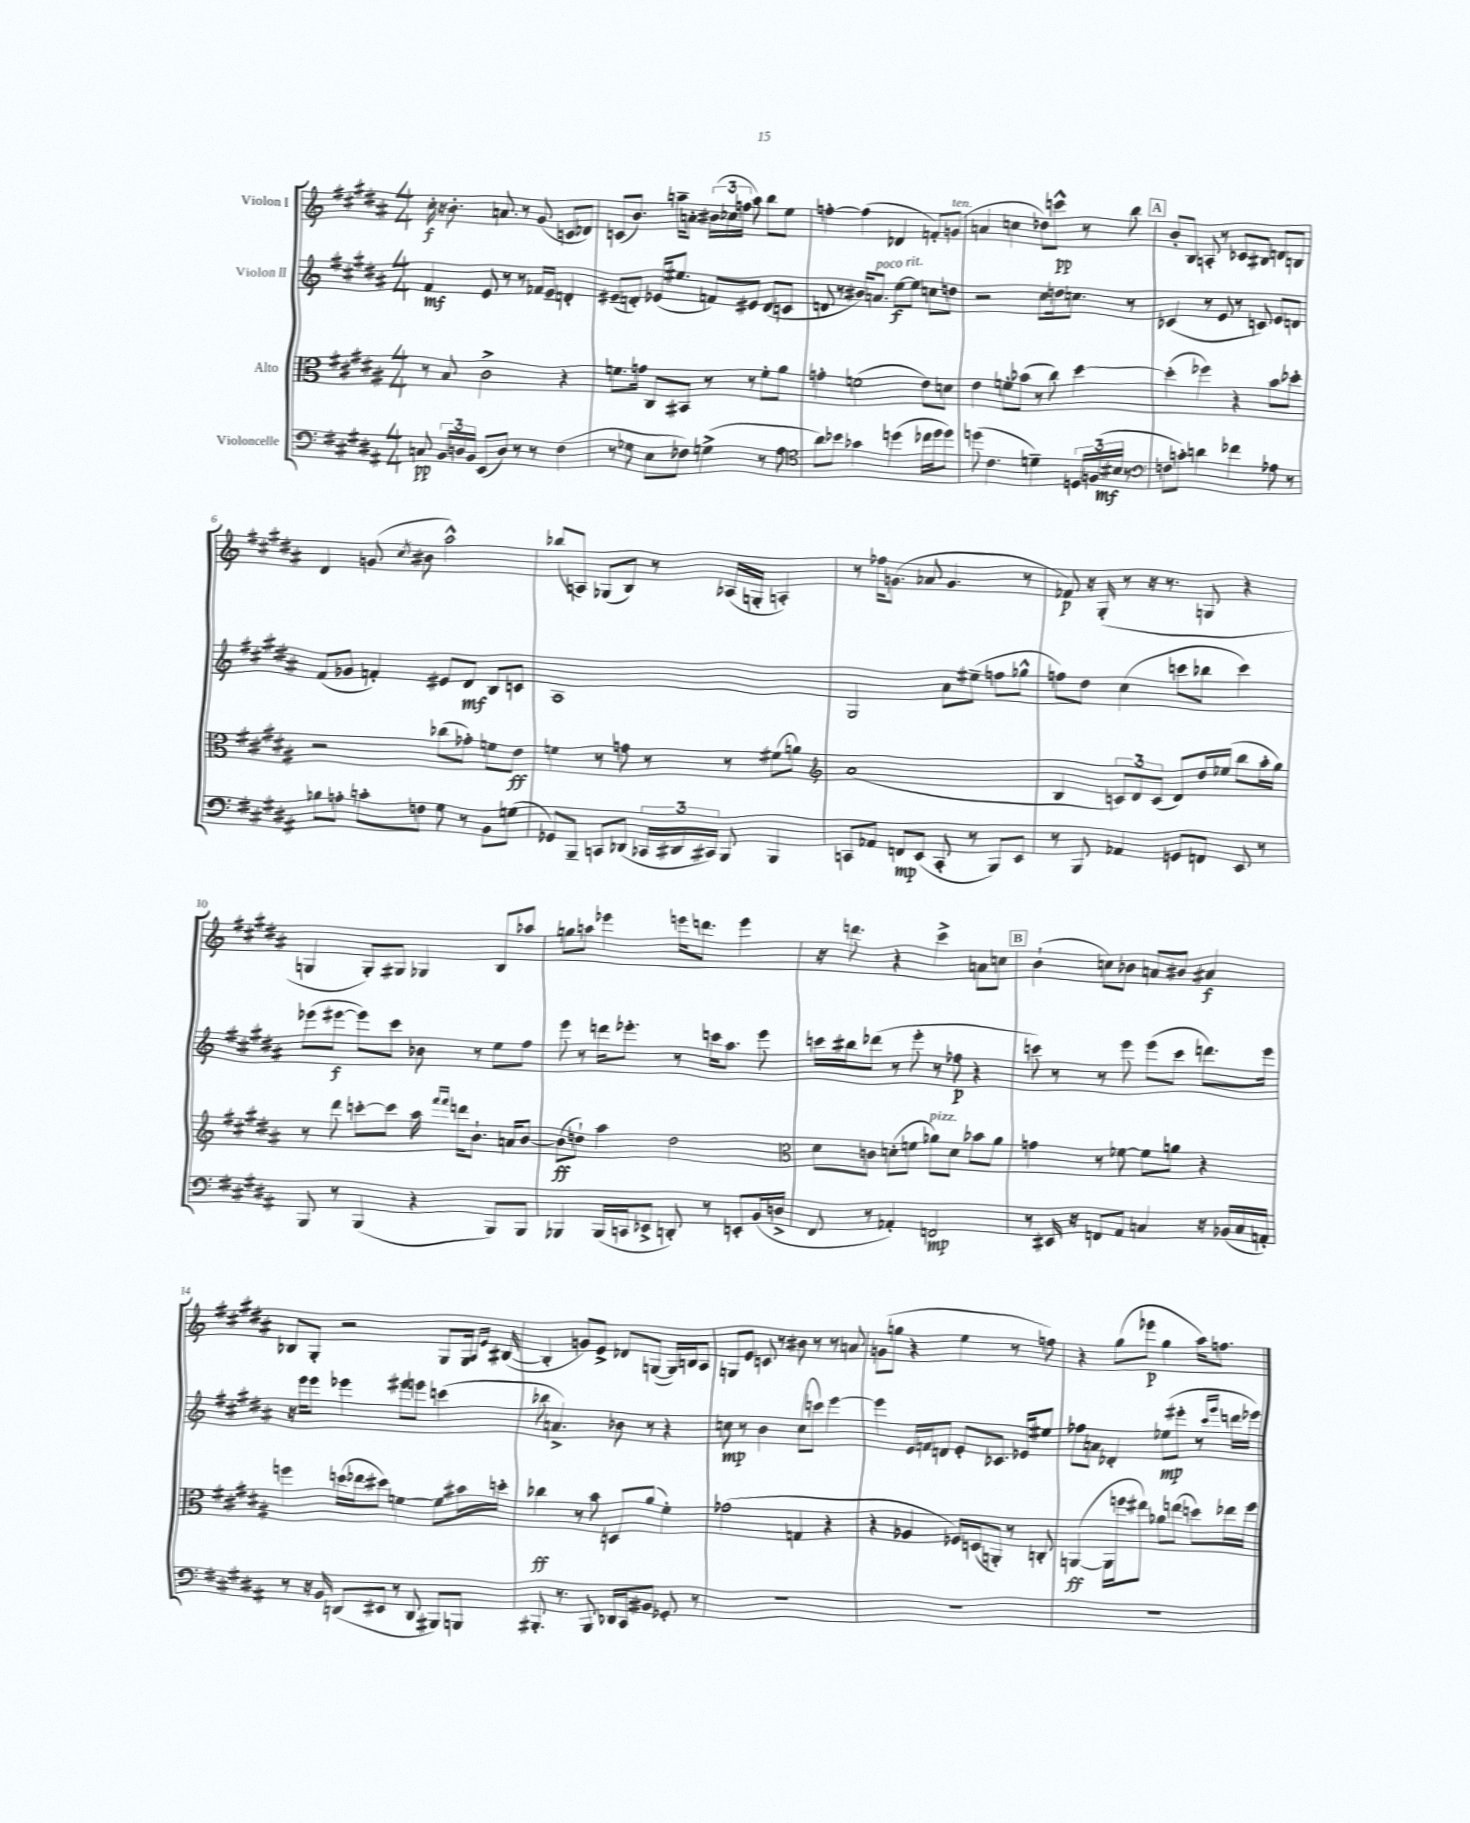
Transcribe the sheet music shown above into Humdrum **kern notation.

**kern	**dynam	**kern	**dynam	**kern	**dynam	**kern	**dynam
*part4	*part4	*part3	*part3	*part2	*part2	*part1	*part1
*staff4	*staff4	*staff3	*staff3	*staff2	*staff2	*staff1	*staff1
*I"Violoncelle	*	*I"Alto	*	*I"Violon II	*	*I"Violon I	*
*clefF4	*	*clefC3	*	*clefG2	*	*clefG2	*
*k[f#c#g#d#a#]	*	*k[f#c#g#d#a#]	*	*k[f#c#g#d#a#]	*	*k[f#c#g#d#a#]	*
*M4/4	*	*M4/4	*	*M4/4	*	*M4/4	*
=1	=1	=1	=1	=1	=1	=1	=1
8Cn/	pp	8r	.	4f#/	mf	16cc#'\	f
.	.	.	.	.	.	16r	.
24BB/LL	.	8B/	.	.	.	8.b'\	.
24Dn/	.	.	.	.	.	.	.
24BB/JJ	.	.	.	.	.	.	.
(8EE/L	.	2c#^\	.	8e/	.	.	.
.	.	.	.	.	.	8.an/	.
8D/J)	.	.	.	8r	.	.	.
8r	.	.	.	8r	.	8r	.
8r	.	.	.	16f-X/LL	.	(8g#/	.
.	.	.	.	16e~/JJ	.	.	.
(4F#\	.	4r	.	4dn'/	.	8cn/L	.
.	.	.	.	.	.	8d-X/J)	.
=2	=2	=2	=2	=2	=2	=2	=2
8r	.	8.fn\L	.	(8e#X~/L	.	(8cn/L	.
8G-X\	.	.	.	8dn'/J)	.	8.b/J)	.
.	.	16gn\Jk	.	.	.	.	.
8E\L	.	8C#/L	.	(16e-X/KL	.	.	.
.	.	.	.	8.ee#X/J	.	16aan~\KL	.
8F-X\J)	.	8BB#X/J	.	.	.	8an'\J	.
(4Gn^\	.	8r	.	8fn/L)	.	(24b#X\LL	.
.	.	.	.	.	.	24cc-X\	.
.	.	.	.	.	.	24ffn\JJ	.
.	.	8r	.	8e#X/J	.	8aa\)	.
8r	.	8f'\L	.	(8d/L	.	8bb\L	.
8A#\	.	8a#\J	.	8cn/J	.	8ee\J	.
=3	=3	=3	=3	=3	=3	=3	=3
*clefC4	*	*	*	*	*	*	*
8a#\L)	.	4gn'\	.	8dn/	.	[4ffn'\	.
8b-X\J	.	.	.	8r	.	.	.
4g-X\	.	(2fn\	.	16b#X/KL)	.	(4ff\]	.
!	!	!	!	!LO:TX:a:i:t=poco rit.	!	!	!
.	.	.	.	8.an/J	.	.	.
(4ddn\	.	.	.	[8ee\L	f	4d-X/	.
.	.	.	.	8ee\J]	.	.	.
16cc-X\LL	.	8e\L)	.	8ccn\L	.	8fn'/L)	.
16dd\J	.	.	.	.	.	.	.
!	!	!	!	!	!	!LO:TX:a:i:t=ten.	!
8dd\J)	.	8dn\J	.	8ddn\J	.	(8gn/J	.
=4	=4	=4	=4	=4	=4	=4	=4
(8ddn\	.	4e\	.	2r	.	4an/	.
4.c#\	.	.	.	.	.	.	.
.	.	8fn'\L	.	.	.	4ccn\	.
.	.	(8b-X\J	.	.	.	.	.
4dn~\)	.	8r	.	8cc#\L	.	8dd-X\L)	.
.	.	8cc#\)	.	16ddn\k	.	8cccn^^\J	pp
.	.	.	.	8.ccn\J	.	.	.
24Dn/LL	.	[4dd#\	.	.	.	8r	.
(24Fn/	.	.	.	.	.	.	.
24B#X/JJ	mf	.	.	.	.	.	.
8r	.	.	.	8r	.	8bb\	.
!!LO:REH:place=s1:t=A
=5	=5	=5	=5	=5	=5	=5	=5
*clefF4	*	*	*	*	*	*	*
8Fn\L	.	(4dd#'\]	.	(4c-X/	.	8b'/L	.
8cn'\J)	.	.	.	.	.	8B/J	.
4dn\	.	4ff-X\)	.	8r	.	8An'/	.
.	.	.	.	8e/	.	8r	.
4f-X\	.	4r	.	8r	.	8c-X/L	.
.	.	.	.	8cn/)	.	8B#X/J	.
8A-X\	.	8b\L	.	8e/L	.	8dn/L	.
8r	.	8dd-X'\J	.	8dn/J	.	8Bn/J	.
!!LO:LB:g=z
=6	=6	=6	=6	=6	=6	=6	=6
8B-X\L	.	2r	.	(8f#/L	.	4d#/	.
8An'\J	.	.	.	8g-X/J	.	.	.
8cn'\L	.	.	.	4fn'/)	.	(8gn/	.
.	.	.	.	.	.	8qcc#/	.
8Fn\J	.	.	.	.	.	8b#X\	.
8G#\	.	(8cc-X\L	.	8e#X/L	.	2aa#^^\)	.
8r	.	8g-X'\J)	.	8d#/J	mf	.	.
8BB\L	.	8fn\L	.	8B/L	.	.	.
(8Gn\J	.	8e\J	ff	8cn/J	.	.	.
=7	=7	=7	=7	=7	=7	=7	=7
8GG-X/L)	.	4fn\	.	1A#	.	(8bb-X/L	.
8BBB~/J	.	.	.	.	.	8An/J)	.
8CCn/L	.	8r	.	.	.	(8G-X/L	.
(8DD-X/J	.	8gn\	.	.	.	8B/J)	.
24CC-X/LL	.	8r	.	.	.	8r	.
24DD#X/	.	.	.	.	.	.	.
24CC#X/JJ)	.	.	.	.	.	.	.
8BBB/	.	8r	.	.	.	(16A-X/LL	.
.	.	.	.	.	.	16Gn'/JJ	.
4BBB/	.	(8f#X\L	.	.	.	4An'/)	.
.	.	8an\J)	.	.	.	.	.
=8	=8	=8	=8	=8	=8	=8	=8
*	*	*clefG2	*	*	*	*	*
8CCn/L	.	(1a#	.	2G#/	.	8r	.
8AA-X/J	.	.	.	.	.	16ff-X\KL	.
.	.	.	.	.	.	(8.gn\J	.
8FFn/L	mp	.	.	.	.	.	.
(8EE/J	.	.	.	.	.	8a-X/	.
8CC'/	.	.	.	8a#\L	.	4.g/	.
8r	.	.	.	(8ee#X~\J	.	.	.
8BBB/L)	.	.	.	8ffn\L	.	.	.
8EE/J	.	.	.	8gg-X^^\J	.	8r	.
=9	=9	=9	=9	=9	=9	=9	=9
8r	.	4B/	.	8ffn\L)	.	8f-X/)	p
8BBB/	.	.	.	8dd#\J	.	16r	.
.	.	.	.	.	.	(16G#'/	.
4AA-X/	.	12cn/L)	.	(4cc#\	.	8r	.
.	.	12d#/	.	.	.	.	.
.	.	.	.	.	.	16r	.
.	.	(12c/J	.	.	.	.	.
.	.	.	.	.	.	8.r	.
8GGn/L	.	8d#/L)	.	8cccn\L	.	.	.
8FFn/J	.	16dd#/L	.	8bb-X\J	.	8Gn/	.
.	.	(16ee-X/JJ	.	.	.	.	.
8EE/	.	8bb\L	.	4ccc\)	.	4r	.
8r	.	16aa#'\L	.	.	.	.	.
.	.	16gg#\JJ)	.	.	.	.	.
!!LO:LB:g=z
=10	=10	=10	=10	=10	=10	=10	=10
8BBB/	.	8r	.	(8eee-X\L	.	4Gn/	.
8r	.	8ddd#\	.	[8eee#X\J	f	.	.
(4BBB/	.	[8cccn'\L	.	8eee#\L])	.	8G'/L)	.
.	.	8ccc\J]	.	8ccc#\J	.	8G#X/J	.
4r	.	16aa#\	.	8b-X\	.	4G-X/	.
.	.	16qqfff#/LL	.	.	.	.	.
.	.	16qqfff#/JJ	.	.	.	.	.
.	.	16dddn\KL	.	.	.	.	.
.	.	8.b`\J	.	8r	.	.	.
8BBB/L)	.	.	.	8ee\L	.	8B/L	.
.	.	16an/KL	.	.	.	.	.
8BBB/J	.	[8b/J	.	8ff#\J	.	8aa-X/J	.
=11	=11	=11	=11	=11	=11	=11	=11
4BBB-X/	.	(8b\L]	ff	8eee\	.	8ggn\L	.
.	.	8ddn`\J)	.	8r	.	8aan\J	.
(16BBB-/LL	.	4aa#\	.	16dddn\KL	.	4eee-X\	.
16CCn/J	.	.	.	8.eee-X'\J	.	.	.
8EE-X^/J	.	.	.	.	.	.	.
8DDn'/)	.	2dd\	.	8r	.	16eeen\KL	.
.	.	.	.	.	.	8.dddn\J	.
8r	.	.	.	16cccn\KL	.	.	.
.	.	.	.	8.aa#\J	.	.	.
8EEn'/L	.	.	.	.	.	4eee\	.
(16BB/L	.	.	.	8eee-\	.	.	.
16Dn^/JJ	.	.	.	.	.	.	.
=12	=12	=12	=12	=12	=12	=12	=12
*	*	*clefC3	*	*	*	*	*
8FF#/	.	8d#\L	.	16cccn\LL	.	16r	.
.	.	.	.	16bb#X\J	.	8.dddn\	.
8r	.	8cn\J	.	(8ddd-X\J	.	.	.
4AA-X'/)	.	(8dn'\L	.	8r	.	4r	.
.	.	8fn\J	.	8eee'\	.	.	.
!	!	!LO:TX:a:i:t=pizz.	!	!	!	!	!
2FFn/	mp	8a-X\L)	.	8r	.	4ccc#^\	.
.	.	8d\J	.	8ff-X\	p	.	.
.	.	8b-X\L	.	4r	.	8an\L	.
.	.	8a-\J	.	.	.	8ccn\J	.
!!LO:REH:place=s1:t=B
=13	=13	=13	=13	=13	=13	=13	=13
8r	.	4gn\	.	8cccn\)	.	(4b`\	.
16EE#X/	.	.	.	8r	.	.	.
16r	.	.	.	.	.	.	.
8FFn/L	.	8r	.	8r	.	8ccn\L)	.
8AA#/J	.	[8f-X\	.	8eee\	.	8b-X\J	.
4Cn/	.	8f-\L]	.	(8eee\L	.	8an/L	.
.	.	8an\J	.	8ccc\J	.	8b#X/J	.
16r	.	4r	.	8.dddn\L)	.	4a#X/	f
(16BB-X/LL	.	.	.	.	.	.	.
16C/	.	.	.	.	.	.	.
16AAn'/JJ)	.	.	.	16eee\Jk	.	.	.
!!LO:LB:g=z
=14	=14	=14	=14	=14	=14	=14	=14
8r	.	4ffn\	.	16r	.	8B-X/L	.
.	.	.	.	16eee\KL	.	.	.
16r	.	.	.	8eee\J	.	8G#'/J	.
16BB/	.	.	.	.	.	.	.
(8DDn/L	.	(16ddn\LL	.	4eee-X\	.	2r	.
.	.	16ee-X\J	.	.	.	.	.
8EE#X/J	.	8dd#X\J)	.	.	.	.	.
8r	.	[4fn\	.	8eee#X\L	.	.	.
8DD/	.	.	.	8eeen\J	.	.	.
8BBB#X/L)	.	8f\L]	.	(4cccn\	.	8G#/L	.
8BBBn/J	.	16b#X\L	.	.	.	16G#/Jk	.
.	.	.	.	.	.	16qqA#/LL	.
.	.	.	.	.	.	16qqe/JJ	.
.	.	16ddn'\JJ	.	.	.	([16B#X/	.
=15	=15	=15	=15	=15	=15	=15	=15
8.BBB#X'/	.	4cc-X\	ff	8bb-X\	.	4B#'/]	.
.	.	.	.	4.an^/)	.	.	.
8.r	.	.	.	.	.	.	.
.	.	8r	.	.	.	8gn/L)	.
8BBB#/	.	8b\	.	.	.	8e^/J	.
16DD-X/LL	.	8Dn/L	.	8b-X\	.	8d-X/L	.
16CC#/J	.	.	.	.	.	.	.
8BB#X/J	.	(8a#/J	.	8r	.	([8Gn/J	.
8GG-X'/	.	4f#'\)	.	4r	.	16G/LL])	.
.	.	.	.	.	.	16Bn/J	.
8r	.	.	.	.	.	8A#/J	.
=16	=16	=16	=16	=16	=16	=16	=16
1r	.	(2g-X\	.	8ccn\	mp	8Gn/L	.
.	.	.	.	8r	.	8e/J	.
.	.	.	.	4b\	.	8cn/	.
.	.	.	.	.	.	8r	.
.	.	4Gn/	.	(8cc\L	.	8b#X\	.
.	.	.	.	8cccn\J)	.	8r	.
.	.	4r	.	[4eee\	.	8r	.
.	.	.	.	.	.	8an/	.
=17	=17	=17	=17	=17	=17	=17	=17
1r	.	4r	.	4eee\]	.	(8gn\L	.
.	.	.	.	.	.	8ggn\J	.
.	.	4A-X/	.	16e/LL	.	4r	.
.	.	.	.	16fn/J	.	.	.
.	.	.	.	8dn/J	.	.	.
.	.	16F-X/LL)	.	8e'/L	.	4ee\	.
.	.	(16Dn/J	.	.	.	.	.
.	.	8AAn'/J)	.	8.c-X/J	.	.	.
.	.	8r	.	.	.	8r	.
.	.	.	.	16e-X/KL	.	.	.
.	.	8Cn'/	.	8ee#X/J	.	8ffn\)	.
=18	=18	=18	=18	=18	=18	=18	=18
1r	.	([4AAn/	ff	8ff-X\L	.	4r	.
.	.	.	.	8an\J	.	.	.
.	.	16AA\LL]	.	4d-X'/	.	(8gg#\L	.
.	.	16ffn\J	.	.	.	.	.
.	.	8ee#X\J)	.	.	.	8eee-X\J	p
.	.	8a-X\L	.	(8ee-X\L	mp	4gg#\	.
.	.	(8een\J	.	8eee#X'\J	.	.	.
.	.	8ddn\L)	.	8r	.	16aa#\KL)	.
.	.	.	.	.	.	8.ffn\J	.
.	.	.	.	16qqccc#/LL	.	.	.
.	.	.	.	16qqggg#/JJ	.	.	.
.	.	16ee-X\L	.	16dddn\LL	.	.	.
.	.	16ff\JJ	.	16eee-X\JJ)	.	.	.
==	==	==	==	==	==	==	==
*-	*-	*-	*-	*-	*-	*-	*-
